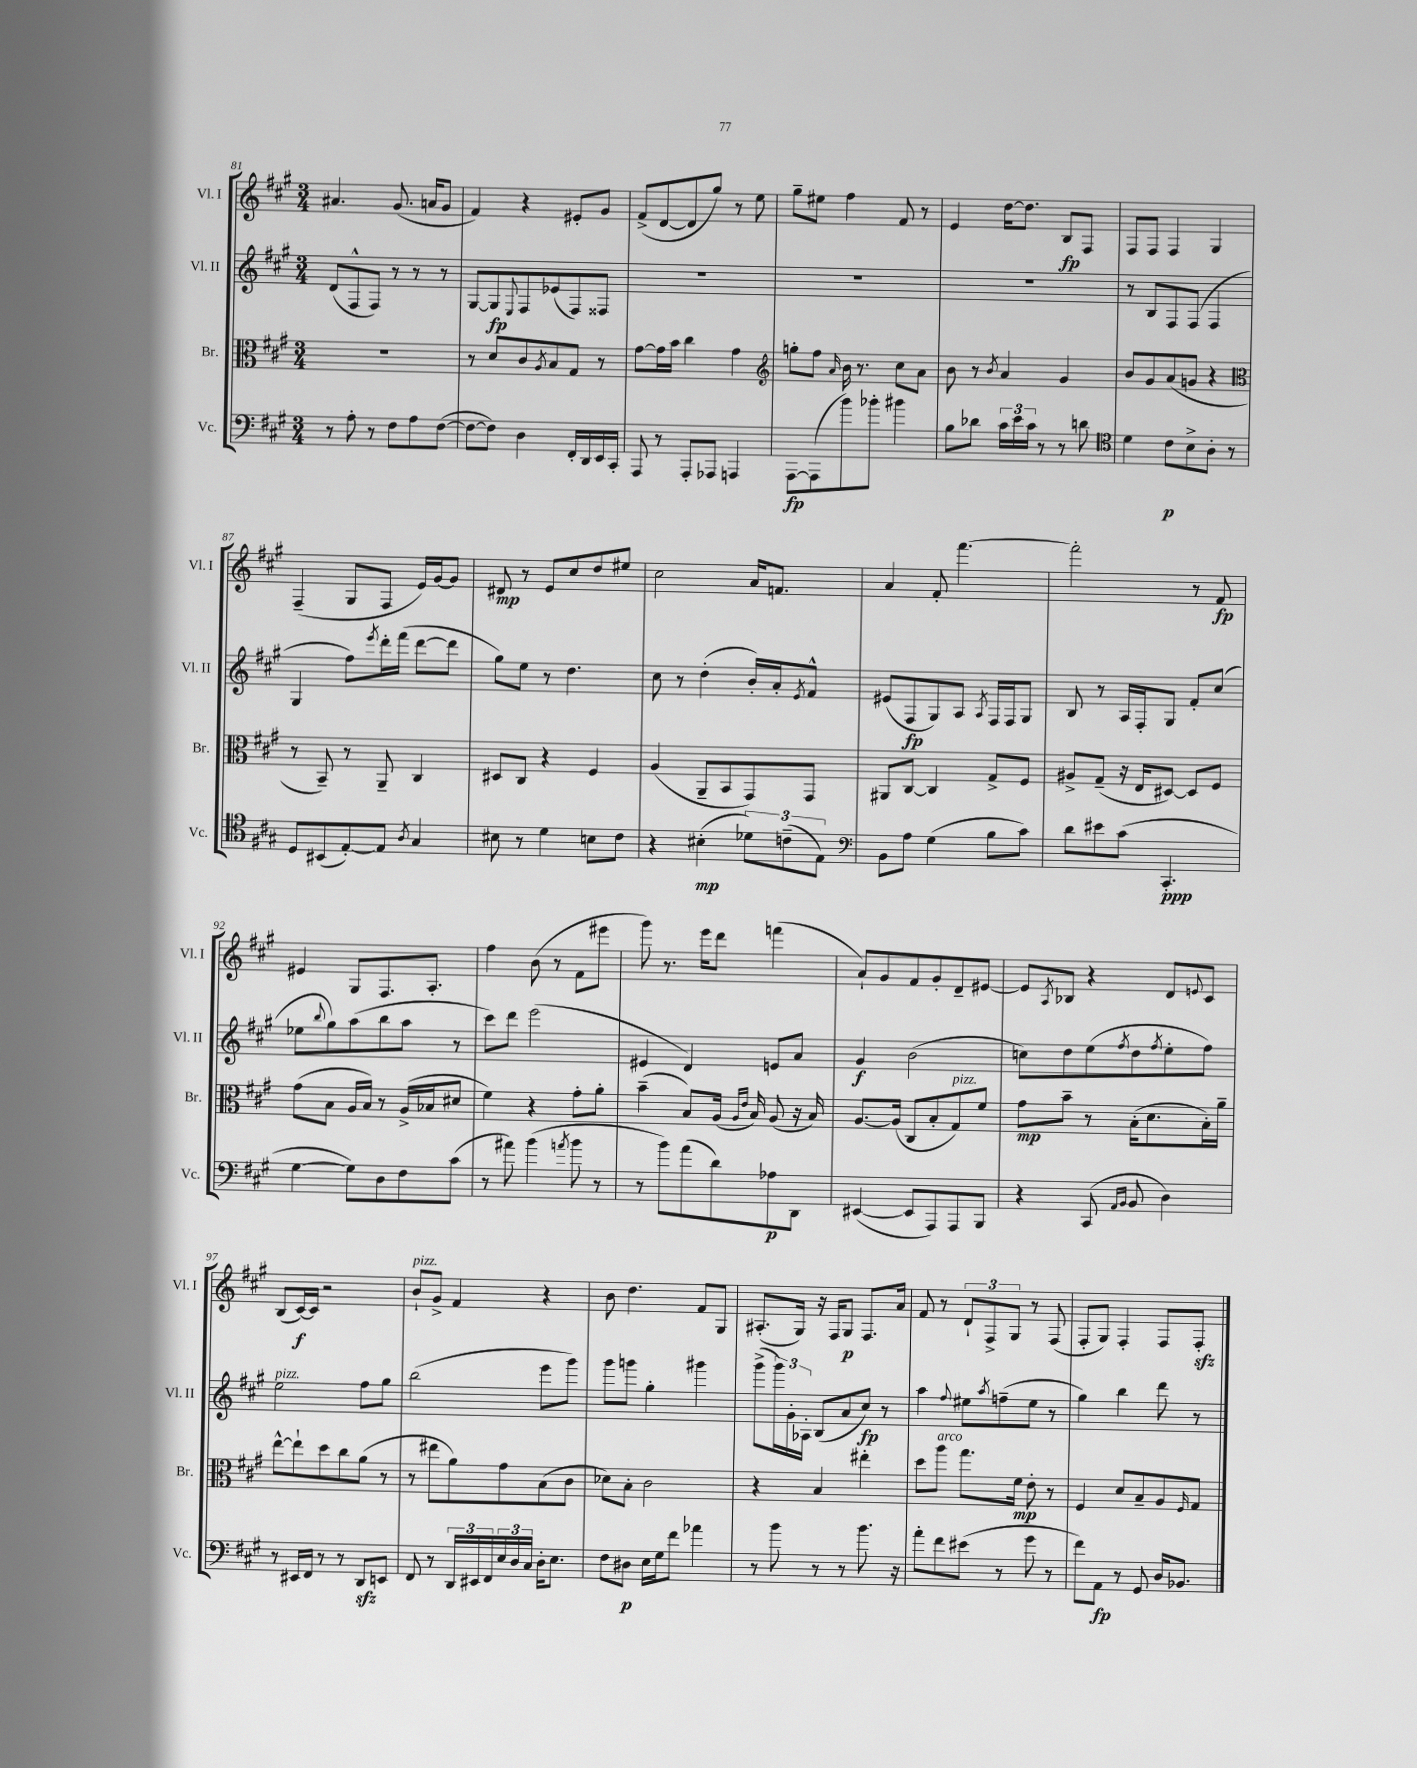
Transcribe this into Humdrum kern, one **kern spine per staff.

**kern	**dynam	**kern	**dynam	**kern	**dynam	**kern	**dynam
*part4	*part4	*part3	*part3	*part2	*part2	*part1	*part1
*staff4	*staff4	*staff3	*staff3	*staff2	*staff2	*staff1	*staff1
*I"Vc.	*	*I"Br.	*	*I"Vl. II	*	*I"Vl. I	*
*I'Vc.	*	*I'Br.	*	*I'Vl. II	*	*I'Vl. I	*
*clefF4	*	*clefC3	*	*clefG2	*	*clefG2	*
*k[f#c#g#]	*	*k[f#c#g#]	*	*k[f#c#g#]	*	*k[f#c#g#]	*
*M3/4	*	*M3/4	*	*M3/4	*	*M3/4	*
=81	=81	=81	=81	=81	=81	=81	=81
8r	.	2.r	.	(8d/L	.	4.a#X/	.
8A'\	.	.	.	8F#^^/	.	.	.
8r	.	.	.	8F#/J)	.	.	.
8F#\L	.	.	.	8r	.	(8.g#/	.
8A\	.	.	.	8r	.	.	.
.	.	.	.	.	.	16an/KL	.
([8F#\J	.	.	.	8r	.	8g#/J	.
=82	=82	=82	=82	=82	=82	=82	=82
8F#\L_	.	8r	.	[8G#/L	.	4f#/)	.
8F#\J])	.	8d/L	.	8G#/]	fp	.	.
.	.	.	.	8qqE/	.	.	.
4D\	.	8c#/	.	8F#/	.	4r	.
.	.	8qA/	.	.	.	.	.
.	.	8B/	.	(8e-X/	.	.	.
16FF#'/LL	.	8G#/J	.	8F#/)	.	8e#X'/L	.
16DD/	.	.	.	.	.	.	.
16EE/	.	8r	.	8F##X/J	.	8g#/J	.
16CC#'/JJ	.	.	.	.	.	.	.
=83	=83	=83	=83	=83	=83	=83	=83
8AAA/	.	[8g#\L	.	2.r	.	(8f#^/L	.
8r	.	16g#\L]	.	.	.	[8d/	.
.	.	16b\JJ	.	.	.	.	.
8AAA'/L	.	4cc#\	.	.	.	8d/]	.
8AAA-X/J	.	.	.	.	.	8gg#/J)	.
4AAAn/	.	4g#\	.	.	.	8r	.
.	.	.	.	.	.	8ee\	.
=84	=84	=84	=84	=84	=84	=84	=84
*	*	*clefG2	*	*	*	*	*
[8AAA\L	fp	8ggn'\L	.	2.r	.	8gg#~\L	.
(8AAA\]	.	8ff#\J	.	.	.	8ee#X\J	.
.	.	16qqa/	.	.	.	.	.
8b\)	.	16b\	.	.	.	4ff#\	.
.	.	8.r	.	.	.	.	.
8b-X'\J	.	.	.	.	.	.	.
4b#X\	.	8cc#\L	.	.	.	8f#/	.
.	.	8a\J	.	.	.	8r	.
=85	=85	=85	=85	=85	=85	=85	=85
8B\L	.	8b\	.	2.r	.	4e/	.
8d-X\J	.	8r	.	.	.	.	.
.	.	8qb/	.	.	.	.	.
24c#\LL	.	4a/	.	.	.	[16dd\KL	.
24e\	.	.	.	.	.	.	.
.	.	.	.	.	.	8.dd\J]	.
24c#\JJ	.	.	.	.	.	.	.
8r	.	.	.	.	.	.	.
8r	.	4g#/	.	.	.	8B/L	fp
8dn\	.	.	.	.	.	8F#/J	.
=86	=86	=86	=86	=86	=86	=86	=86
*clefC4	*	*	*	*	*	*	*
4d\	.	8b/L	.	8r	.	8F#/L	.
.	.	8g#/	.	8B/L	.	8F#/J	.
8c#\L	p	(8a/	.	8F#/	.	4F#/	.
8B^\	.	8gn/J	.	(8F#/J	.	.	.
8A'\J	.	4r	.	4F#/	.	4G#/	.
8r	.	.	.	.	.	.	.
!!LO:LB:g=z
=87	=87	=87	=87	=87	=87	=87	=87
*	*	*clefC3	*	*	*	*	*
8D/L	.	8r	.	4G#/	.	(4F#~/	.
(8BB#X/	.	8BB~/)	.	.	.	.	.
[8E'/)	.	8r	.	8ff#\L)	.	8G#/L	.
.	.	.	.	8qeee/	.	.	.
8E/J]	.	8AA~/	.	16ddd'\L	.	8F#/J	.
.	.	.	.	(16fff#\JJ	.	.	.
8qA/	.	.	.	.	.	.	.
4G#/	.	4C#/	.	[8ddd\L	.	16e/LL)	.
.	.	.	.	.	.	[16g#/J	.
.	.	.	.	8ddd\J]	.	8g#/J]	.
=88	=88	=88	=88	=88	=88	=88	=88
8B#X\	.	8D#X/L	.	8gg#\L)	.	8d#X/	mp
8r	.	8C#/J	.	8ee\J	.	8r	.
4d\	.	4r	.	8r	.	8e/L	.
.	.	.	.	4.dd\	.	8cc#/	.
8Bn\L	.	4F#/	.	.	.	8dd/	.
8c#\J	.	.	.	.	.	8ee#X/J	.
=89	=89	=89	=89	=89	=89	=89	=89
4r	.	(4A/	.	8cc#\	.	2cc#\	.
.	.	.	.	8r	.	.	.
(4B#X'\	mp	8AA~/L	.	(4dd'\	.	.	.
.	.	8BB/	.	.	.	.	.
12d-X\L)	.	8GG#/)	.	16b'/LL)	.	16a/KL	.
.	.	.	.	16a'/J	.	8.fn/J	.
(12cn~\	.	.	.	.	.	.	.
.	.	.	.	8qe/	.	.	.
.	.	8GG#/J	.	8f#^^/J	.	.	.
12E\J)	.	.	.	.	.	.	.
=90	=90	=90	=90	=90	=90	=90	=90
*clefF4	*	*	*	*	*	*	*
8BB\L	.	8AA#X/L	.	(8e#X/L	.	4a/	.
8A\J	.	[8C#/J	.	8F#/	fp	.	.
(4G#\	.	4C#/]	.	8G#/)	.	8f#'/	.
.	.	.	.	8A/J	.	[4.fff#\	.
.	.	.	.	8qA/	.	.	.
8B\L	.	8G#^/L	.	16F#/LL	.	.	.
.	.	.	.	16F#/J	.	.	.
8c#\J)	.	8F#/J	.	8G#/J	.	.	.
=91	=91	=91	=91	=91	=91	=91	=91
8d\L	.	8A#X^/L	.	8B/	.	2fff#'\]	.
8e#X\	.	(8G#~/J	.	8r	.	.	.
(8c#\J	.	16r	.	16A/LL	.	.	.
.	.	16E/KL	.	16F#'/J	.	.	.
4.CC#'/	ppp	[8D#X/J)	.	8G#/J	.	.	.
.	.	8D#/L]	.	8f#'/L	.	8r	.
.	.	8F#/J	.	(8cc#/J	.	8f#/	fp
!!LO:LB:g=z
=92	=92	=92	=92	=92	=92	=92	=92
[4G#\	.	(8g#\L	.	8ee-X\L	.	4e#X/	.
.	.	.	.	8qqbb/	.	.	.
.	.	8B\J	.	8gg#\)	.	.	.
8G#\L])	.	16A/LL	.	(8aa\	.	8G#/L	.
.	.	16B/JJ)	.	.	.	.	.
8D\	.	8r	.	8bb\	.	8.F#/	.
8F#\	.	(16A^/LL	.	8aa\J	.	.	.
.	.	16B-X/J	.	.	.	8.A'/J	.
(8c#\J	.	8d#X/J	.	8r	.	.	.
=93	=93	=93	=93	=93	=93	=93	=93
8r	.	4f#\)	.	8ccc#\L)	.	4ff#\	.
8a#X\)	.	.	.	8ddd\J	.	.	.
(4b\	.	4r	.	(2eee\	.	(8b\	.
.	.	.	.	.	.	8r	.
8qan/	.	.	.	.	.	.	.
8b\	.	8g#'\L	.	.	.	8f#\L	.
8r	.	8a'\J	.	.	.	8eee#X\J	.
=94	=94	=94	=94	=94	=94	=94	=94
8r	.	(4b~\	.	4e#X/	.	8ggg#\)	.
8b\L)	.	.	.	.	.	8.r	.
(8a\	.	8B/L)	.	4d/)	.	.	.
.	.	.	.	.	.	16eee\KL	.
8d\)	.	(16A/Jk	.	.	.	8ddd\J	.
.	.	16qqA/LL	.	.	.	.	.
.	.	16qqe/JJ	.	.	.	.	.
.	.	16B/)	.	.	.	.	.
8A-X\	p	(8A/	.	8en/L	.	(4fffn\	.
8DD\J	.	16r	.	8a/J	.	.	.
.	.	16B/)	.	.	.	.	.
=95	=95	=95	=95	=95	=95	=95	=95
([4EE#X/	.	[8.A/L	.	4g#/	f	8a`/L)	.
.	.	.	.	.	.	8g#/	.
.	.	(16A/Jk]	.	.	.	.	.
8EE#/L]	.	8C#/L	.	(2b\	.	8f#/	.
8AAA/)	.	8B'/	.	.	.	8g#'/	.
!	!	!LO:TX:a:i:t=pizz.	!	!	!	!	!
8AAA/	.	8G#/)	.	.	.	8d~/	.
8BBB/J	.	8f#/J	.	.	.	[8e#X/J	.
=96	=96	=96	=96	=96	=96	=96	=96
4r	.	8g#\L	mp	8ccn\L)	.	8e#/L]	.
.	.	.	.	.	.	8qA/	.
.	.	8b~\J	.	8dd\	.	8B-X/J	.
(8CC#/	.	8r	.	(8ee\	.	4r	.
16qqAA/LL	.	.	.	.	.	.	.
16qqBB/JJ	.	.	.	8qff#/	.	.	.
8BB/	.	(16B'\KL	.	8dd\	.	.	.
.	.	8.d\	.	.	.	.	.
.	.	.	.	8qff#/	.	.	.
4D\)	.	.	.	8ee'\	.	8d/L	.
.	.	.	.	.	.	8qqen/	.
.	.	16B'\L)	.	8ff#\J)	.	8c#/J	.
.	.	16a~\JJ	.	.	.	.	.
!!LO:LB:g=z
=97	=97	=97	=97	=97	=97	=97	=97
!	!	!	!	!LO:TX:a:i:t=pizz.	!	!	!
8r	.	[8ee^^\L	.	2ee\	.	(8B/L	.
16EE#X/LL	.	8ee`\]	.	.	.	[16c#/L)	f
16FF#/JJ	.	.	.	.	.	16c#/JJ]	.
8r	.	8dd\	.	.	.	2r	.
8r	.	8cc#\	.	.	.	.	.
8DDzz/L	.	(8a\J	.	8ff#\L	.	.	.
8EEn/J	.	8r	.	8gg#\J	.	.	.
=98	=98	=98	=98	=98	=98	=98	=98
!	!	!	!	!	!	!LO:TX:a:i:t=pizz.	!
8FF#/	.	8r	.	(2bb\	.	8b`/L	.
8r	.	8ee#X\L	.	.	.	8g#^/J	.
24DD/LL	.	8a\)	.	.	.	4f#/	.
24EE#X/	.	.	.	.	.	.	.
24FF#/	.	.	.	.	.	.	.
24E/	.	8g#\	.	.	.	.	.
24D/	.	.	.	.	.	.	.
24C#/JJ	.	.	.	.	.	.	.
16D'\KL	.	(8B\	.	8eee\L	.	4r	.
8.E\J	.	.	.	.	.	.	.
.	.	8c#\J	.	8ggg#\J)	.	.	.
=99	=99	=99	=99	=99	=99	=99	=99
8F#\L	.	8d-X\L)	.	8ggg#\L	.	8b\	.
8D#X\J	p	8B'\J	.	8gggn\J	.	4.dd\	.
16E\LL	.	2c#\	.	4gg#'\	.	.	.
16G#\J	.	.	.	.	.	.	.
8f#\J	.	.	.	.	.	.	.
4a-X\	.	.	.	4ggg#X\	.	8f#/L	.
.	.	.	.	.	.	8G#/J	.
=100	=100	=100	=100	=100	=100	=100	=100
8r	.	4r	.	(8ggg#^\L	.	(8.A#X'/L	.
8b\	.	.	.	24ggg#\L)	.	.	.
.	.	.	.	24g#'\	.	.	.
.	.	.	.	.	.	16G#/Jk)	.
.	.	.	.	24A-X'\JJ	.	.	.
8r	.	4B/	.	(8B/L	.	16r	.
.	.	.	.	.	.	16F#/KL	.
8r	.	.	.	8a/	.	8G#/J	p
8.b\	.	4ee#X'\	.	8cc#/J)	fp	8.F#/L	.
.	.	.	.	8r	.	.	.
16r	.	.	.	.	.	16a/Jk	.
=101	=101	=101	=101	=101	=101	=101	=101
8a'\L	.	8dd\L	.	4aa\	.	8f#/	.
!	!	!LO:TX:a:i:t=arco	!	!	!	!	!
8f#\	.	8aa\J	.	.	.	8r	.
.	.	.	.	8qqff#/	.	.	.
(8e#X\J	.	8.gg#\L	.	8ee#X\L	.	12d`/L	.
.	.	.	.	.	.	12F#^/	.
.	.	.	.	8qaa/	.	.	.
8r	.	.	.	(8ffn~\	.	.	.
.	.	.	.	.	.	12G#/J	.
.	.	16f#\Jk	mp	.	.	.	.
8g#\	.	8e'\	.	8ee#\J	.	8r	.
8r	.	8r	.	8r	.	(8F#/	.
=102	=102	=102	=102	=102	=102	=102	=102
8f#\L)	.	4F#/	.	4gg#\)	.	8F#'/L	.
8AA\J	fp	.	.	.	.	8G#/J)	.
8r	.	8d/L	.	4bb\	.	4F#'/	.
8GG#/	.	8B~/	.	.	.	.	.
16D/KL	.	8A/	.	8ddd\	.	8F#/L	.
8.BB-X/J	.	.	.	.	.	.	.
.	.	16qqF#/	.	.	.	.	.
.	.	8G#/J	.	8r	.	8F#zz'/J	.
==	==	==	==	==	==	==	==
*-	*-	*-	*-	*-	*-	*-	*-
